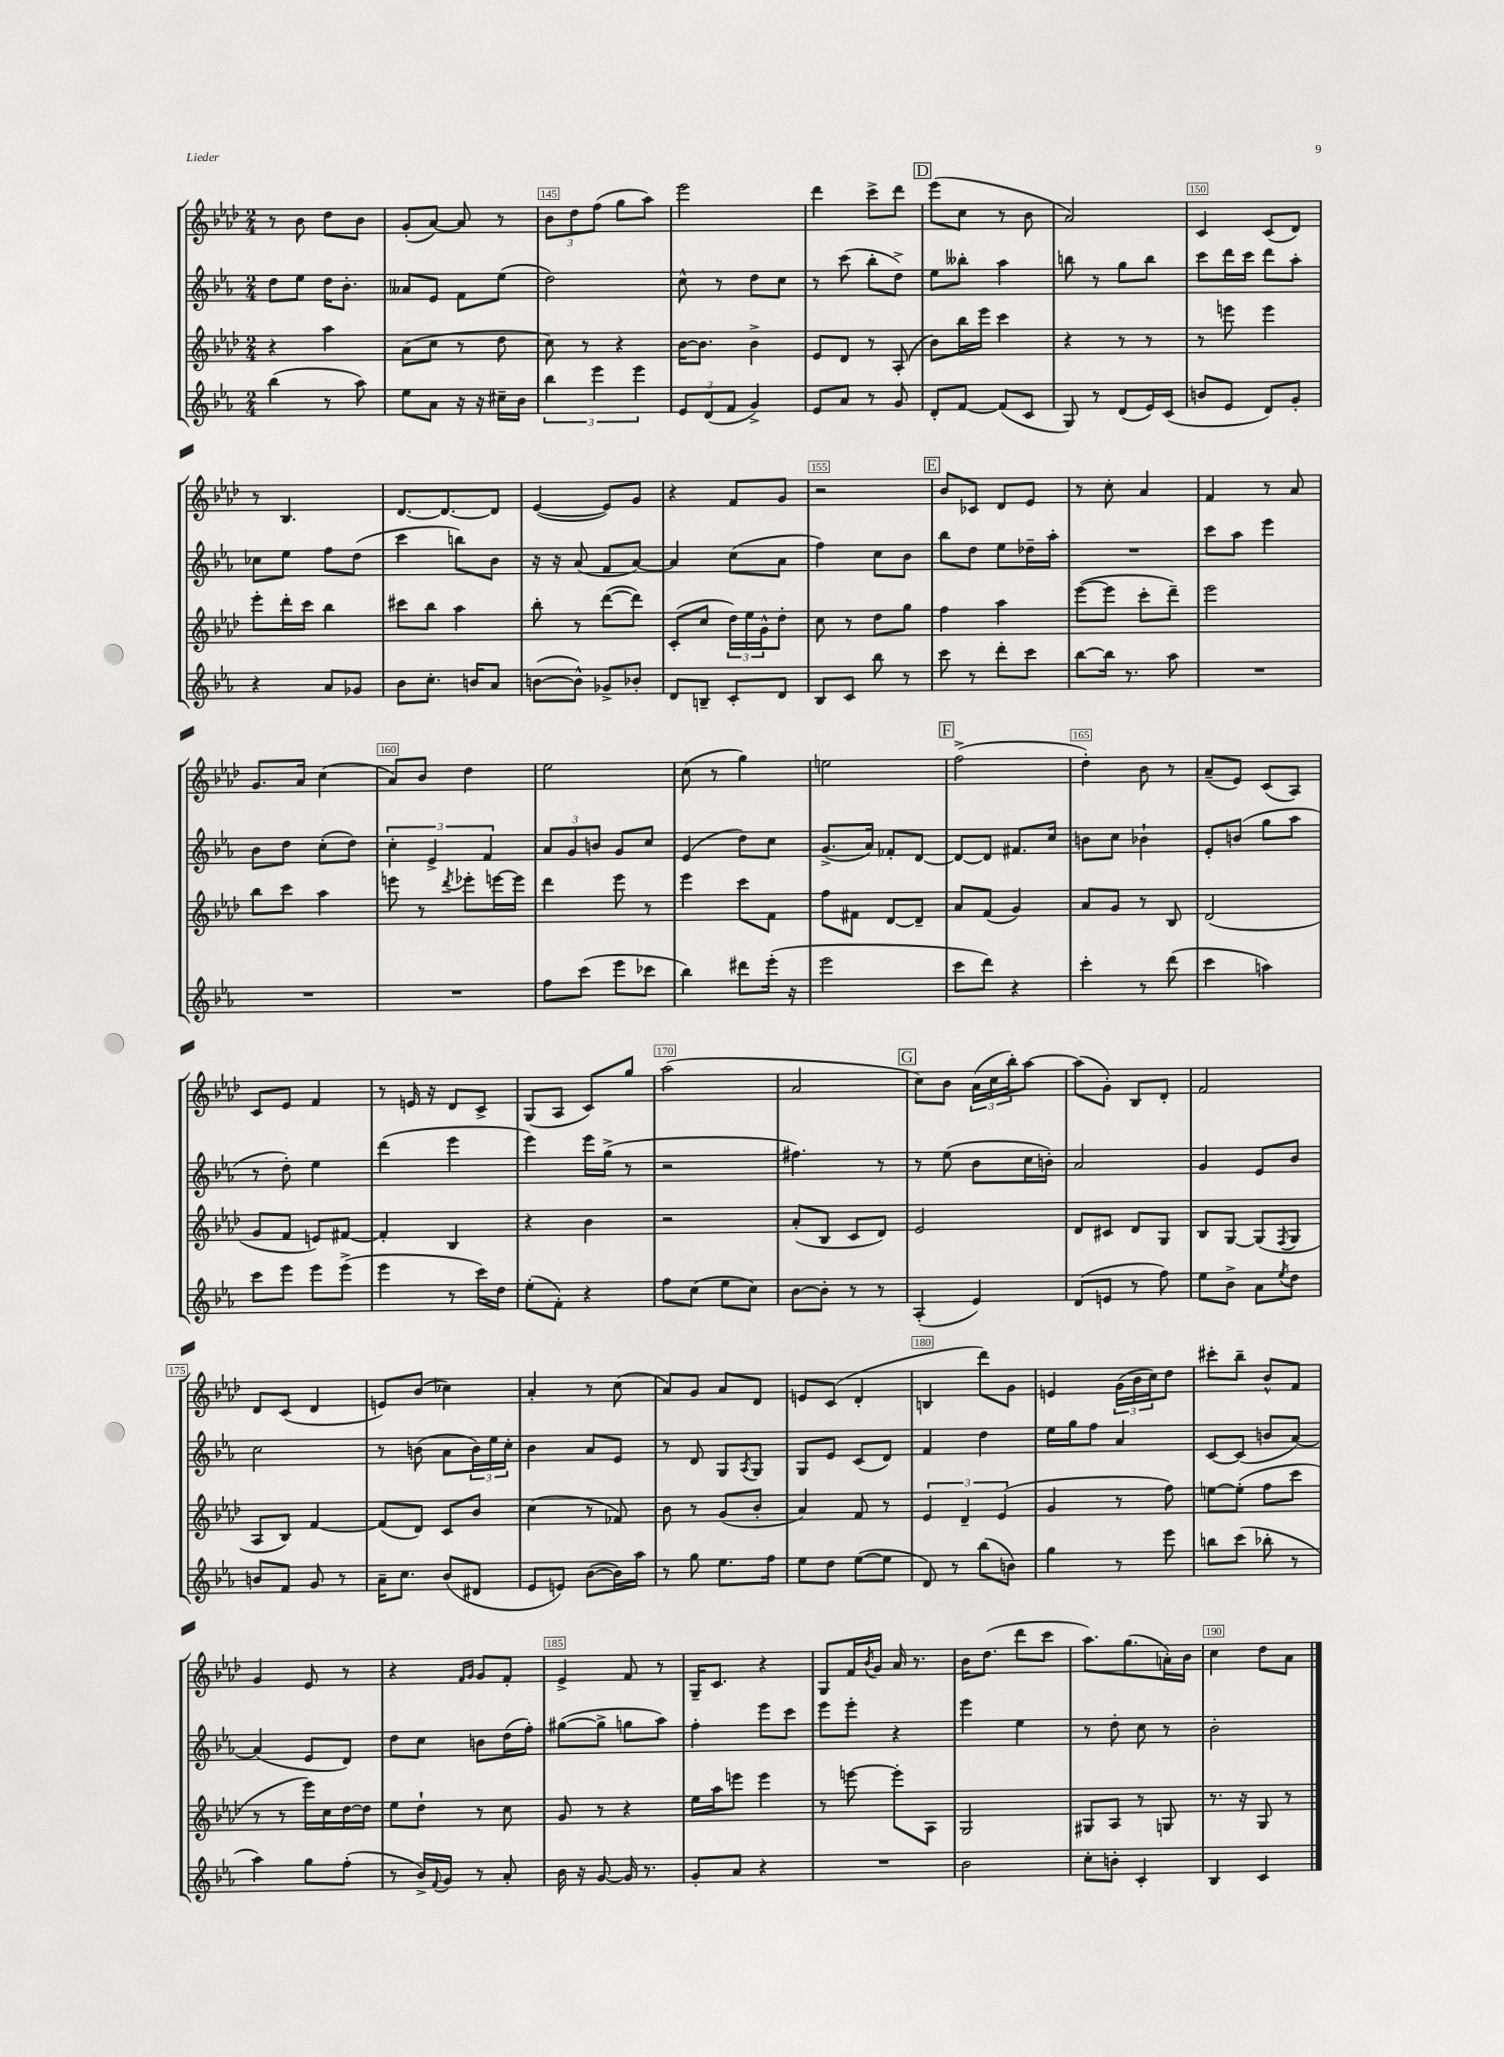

**kern	**kern	**kern	**kern
*staff4	*staff3	*staff2	*staff1
*clefG2	*clefG2	*clefG2	*clefG2
*k[b-e-a-]	*k[b-e-a-d-]	*k[b-e-a-]	*k[b-e-a-d-]
*M2/4	*M2/4	*M2/4	*M2/4
(4bb-\	4r	8dd\L	8r
.	.	8ee-\J	8b-\
8r	4aa-\	16dd\LK	8dd-\L
.	.	8.b-'\J	.
8aa-\)	.	.	8b-\J
=	=	=	=
8ee-\L	(8a-\L	8a--/L	(8g'/L
8a-\J	8cc\J	8e-/J	[8a-/J)
16r	8r	8f\L	8a-/]
16r	.	.	.
16cc#~\LL	8dd-\	(8ee-\J	8r
16b-\JJ	.	.	.
=	=	=	=
6bb-\	8cc\)	2dd\)	12b-\L
.	.	.	12dd-\
.	8r	.	.
6eee-\	.	.	(12ff\J
.	4r	.	8gg\L
6eee-\	.	.	.
.	.	.	8aa-\J)
=	=	=	=
12e-/L	[16b-\LK	8cc^^\	2eee-\
.	8.b-\]J	.	.
(12d/	.	.	.
.	.	8r	.
12f/J	.	.	.
4g^/)	4b-^\	8dd\L	.
.	.	8cc\J	.
=	=	=	=
8e-/L	8e-/L	8r	4ddd-\
8a-/J	8d-/J	(8ccc\	.
8r	8r	8bb-'\L	8ccc^\L
8g/	(8A-'/	8dd^\J)	8ddd-\J
=	=	=	=
8d'/L	8b-\L)	8ee-\L	(8eee-\L
[8f/J	16bb-\L	8bb--'\J	8cc\J
.	16eee-\JJ	.	.
(8f/]L	4ccc\	4aa-\	8r
8c/J	.	.	8b-\
=	=	=	=
8G/)	4r	8bb\	2a-/)
8r	.	8r	.
(8d/L	8r	8gg\L	.
16e-/L)	8r	8bb\J	.
(16c/JJ	.	.	.
=	=	=	=
8b/L	8r	8ccc\L	4c/
8e-/J	8eee\	16ddd\L	.
.	.	16ccc\JJ	.
8d/L)	4eee\	8ddd\L	(8c/L
8g'/J	.	8aa-'\J	8d-/J)
=	=	=	=
4r	8eee-'\L	8cc-\L	8r
.	16ddd-'\L	8ee-\J	4.B-/
.	16ccc\JJ	.	.
8a-/L	4bb-\	8ff\L	.
8g-/J	.	(8dd\J	.
=	=	=	=
8b-\L	8ccc#\L	4ccc\	[8.d-/L
8.cc'\J	8bb-\J	.	.
.	.	.	8.d-/_
.	4aa-\	8bb\L)	.
16b/LK	.	.	.
8a-/J	.	8b-\J	8d-/]J
=	=	=	=
([8b\L	8bb-'\	16r	([4e-/
.	.	16r	.
8b^^\]J)	8r	(8a-/	.
8g-^/L	([8ddd-\L	8f/L	8e-/]L)
8b-'/J	8ddd-\]J)	[8a-/J)	8g/J
=	=	=	=
8d/L	(8c'/L	4a-/]	4r
8B~/J	8cc/J	.	.
8c'/L	24dd-\LL)	(8cc\L	8f/L
.	24ee-\	.	.
.	24g^^\J	.	.
8d/J	8dd-'\J	8a-\J	8g/J
=	=	=	=
8B-/L	8cc\	4ff\)	2r
8c/J	8r	.	.
8bb-\	8dd-\L	8cc\L	.
8r	8gg\J	8b-\J	.
=	=	=	=
8ccc\	4ff\	8bb-\L	8b-/L
8r	.	8dd\J	8c-/J
8ddd'\L	4aa-\	8ee-\L	8d-/L
8ccc\J	.	16dd-~\L	8e-/J
.	.	16aa-'\JJ	.
=	=	=	=
[8bb-\L	([8eee-\L	2r	8r
16bb-\]Jk	8eee-\]J	.	8cc'\
8.r	.	.	.
.	8ccc'\L	.	4a-/
8aa-\	8ddd-~\J)	.	.
=	=	=	=
2r	2eee-\	8ccc\L	4f/
.	.	8aa-\J	.
.	.	4eee-\	8r
.	.	.	8a-/
=	=	=	=
2r	8bb-\L	8b-\L	8.g/L
.	8ccc\J	8dd\J	.
.	.	.	16a-/Jk
.	4aa-\	(8cc'\L	(4cc\
.	.	8dd\J)	.
=	=	=	=
2r	8eee\	6cc'\	8a-/L)
.	8r	.	8b-/J
.	.	6e-^/	.
.	8qddd-/	.	.
.	8eee-'\L	.	4dd-\
.	.	6f/	.
.	[16eee\L	.	.
.	16eee\]JJ	.	.
=	=	=	=
8ff\L	4ddd-\	12a-/L	2ee-\
.	.	12g/	.
(8ccc\J	.	.	.
.	.	12b/J	.
8eee-\L	8eee-\	8g/L	.
8ccc-\J	8r	8cc/J	.
=	=	=	=
4bb-\)	4eee-\	(4e-/	(8cc\
.	.	.	8r
8ddd#\L	8ccc\L	8dd\L)	4gg\)
(16eee-'\Jk	8f\J	8cc\J	.
16r	.	.	.
=	=	=	=
2eee-\	8ff\L	(8.g^/L	2ee\
.	8f#\J	.	.
.	.	16a-/Jk)	.
.	[8d-/L	8f-'/L	.
.	8d-~/]J	[8d/J	.
=	=	=	=
8ccc\L	8a-/L	8d/_L	(2ff^\
8ddd\J)	(8f/J	8d/]J	.
4r	4g/)	8.f#/L	.
.	.	16cc/Jk	.
=	=	=	=
4ccc'\	8a-/L	8b\L	4dd-'\)
.	8g/J	8cc\J	.
8r	8r	4b-`\	8b-\
(8ddd\	8B-/	.	8r
=	=	=	=
4ccc\	(2d-/	8e-'/L	(8a-~/L
.	.	(8b/J	8e-/J)
4aa\)	.	8gg\L	(8c/L
.	.	8aa-\J	8A-/J)
=	=	=	=
8ccc\L	8g/L	8r	8c/L
8eee-\J	8f/J	8dd'\)	8e-/J
8eee-\L	8e/L)	4ee-\	4f/
(8eee-^\J	[8f#/J	.	.
=	=	=	=
4eee-\	4f#'/]	(4ddd\	8r
.	.	.	16e/
.	.	.	16r
8r	4B-/	4eee-\	8d-/L
16ccc\LL)	.	.	8c^/J
16dd\JJ	.	.	.
=	=	=	=
(8ee-'\L	4r	4eee-\)	(8G/L
8f'\J)	.	.	8A-/J
4r	4b-\	16eee-\LL	8c/L)
.	.	(16gg^\JJ	.
.	.	8r	8gg/J
=	=	=	=
8ff\L	2r	2r	(2aa-\
(8cc\J	.	.	.
8ee-\L	.	.	.
8cc\J)	.	.	.
=	=	=	=
[8b-\L	(8a-'/L	4.ff#\)	2a-/
8b-'\]J	8B-/J	.	.
8r	8c/L	.	.
8r	8d-/J)	8r	.
=	=	=	=
(4A-'/	2e-/	8r	8cc\L)
.	.	(8ee-\	8b-\J
4e-/)	.	8b-\L	(24a-\LL
.	.	.	24cc\
.	.	.	24bb-'\J)
.	.	16cc\L	[8aa-\J
.	.	16b'\JJ)	.
=	=	=	=
(8d/L	8d-/L	2a-/	(8aa-\]L
8e/J	8c#/J	.	8g'\J)
8r	8d-/L	.	8B-/L
8ff\)	8G/J	.	8d-'/J
=	=	=	=
8ee-\L	8B-/L	4g/	2f/
8b-^\J	[8G/J	.	.
8a-\L	(8G/]L	8e-/L	.
8qee-/	8qF/	.	.
8dd\J	8G/J	8b-/J	.
=	=	=	=
8b/L	8A-/L	2cc\	8d-/L
8f/J	8B-/J)	.	(8c/J
8g/	[4f/	.	4d-/
8r	.	.	.
=	=	=	=
16a-~\LK	(8f/]L	8r	8e/L)
8.cc\J	.	.	.
.	8d-/J)	(8b\	(8b-/J
(8b-/L	8c/L	8a-\L	4cc-\)
8d#/J	8b-/J	24b\L)	.
.	.	24ee-\	.
.	.	24cc'\JJ	.
=	=	=	=
8e-/L	(4cc\	4b-\	4a-'/
8e/J)	.	.	.
([8b-\L	8r	8a-/L	8r
16b-\]L)	8f-/)	8e-/J	(8cc\
16aa-\JJ	.	.	.
=	=	=	=
8r	8b-\	8r	8a-/L)
8gg\	8r	8d/	8g/J
8.ee-\L	(8g/L	8G/L	8a-/L
.	.	8qA-/	.
.	8b-'/J	8G/J	8d-/J
16ff\Jk	.	.	.
=	=	=	=
8ee-\L	4a-/)	8G/L	8e/L
8dd\J	.	8e-/J	(8c/J
([8ee-\L	8f/	(8c/L	4d-'/
8ee-\]J	8r	8d/J)	.
=	=	=	=
8d/)	6e-/	4f/	4B/
8r	.	.	.
.	6d-~/	.	.
(8bb-\L	.	4dd\	8ddd-\L)
.	(6e-/	.	.
8b\J)	.	.	8g\J
=	=	=	=
4gg\	4g/	16ee-\LL	4e/
.	.	16gg\J	.
.	.	8ff\J	.
8r	8r	4a-/	(24g\LL
.	.	.	24b-\
.	.	.	24cc\J)
8eee-\	8ff\)	.	8dd-\J
=	=	=	=
8bb\L	[8ee\L	[8c/L	8ccc#'\L
(8ccc\J	(8ee'\]J	(8c/]J	8bb-~\J
8bb-'\	8ff\L	8b/L	8b-^^/L
8r	8ccc\J	[8a-/J)	8f/J
=	=	=	=
4aa-\)	8r	(4a-/]	4g/
.	8r	.	.
8gg\L	16eee-\LL)	8e-/L	8e-/
.	16cc\	.	.
(8ff'\J	[16dd-\	8d/J)	8r
.	16dd-\]JJ	.	.
=	=	=	=
8r	8ee-\L	8dd\L	4r
16b-^/LL)	8dd-`\J	8cc\J	.
8qqf/	.	.	.
16g/JJ	.	.	.
.	.	.	16qqf/LL
.	.	.	16qqg/JJ
8r	8r	8b\L	8g/L
8a-'/	8cc\	(16dd\L	8f'/J
.	.	16ff'\JJ)	.
=	=	=	=
16b-\	8g/	([8gg#\L	4e-^/
16r	.	.	.
[8g/	8r	8gg#^\]J	.
16g/]	4r	8gg\L	8f/
8.r	.	.	.
.	.	8aa-\J)	8r
=	=	=	=
8g'/L	16ee-\LL	4ff'\	16G~/LK
.	16aa-\J	.	8.c/J
8a-/J	8eee\J	.	.
4r	4eee\	8eee-\L	4r
.	.	8ccc\J	.
=	=	=	=
2r	8r	8eee-\L	8G/L
.	[8eee\	8eee-'\J	16f/L
.	.	.	8qb-/
.	.	.	16g/JJ
.	8eee'\]L	4r	16a-/
.	.	.	8.r
.	8A-\J	.	.
=	=	=	=
2b-\	2G/	4eee-\	16b-\LK
.	.	.	(8.dd-\J
.	.	4ee-\	8ddd-\L
.	.	.	8ccc\J
=	=	=	=
8cc'\L	8G#/L	8r	8.aa-\L)
8b'\J	8A-/J	8dd'\	.
.	.	.	(8.gg\
4c'/	8r	8cc\	.
.	8G/	8r	16a'\L)
.	.	.	16b-\JJ
=	=	=	=
4B-/	8.r	2b-'\	4cc\
.	16r	.	.
4c/	8G/	.	8dd-\L
.	8r	.	8a-\J
==	==	==	==
*-	*-	*-	*-
